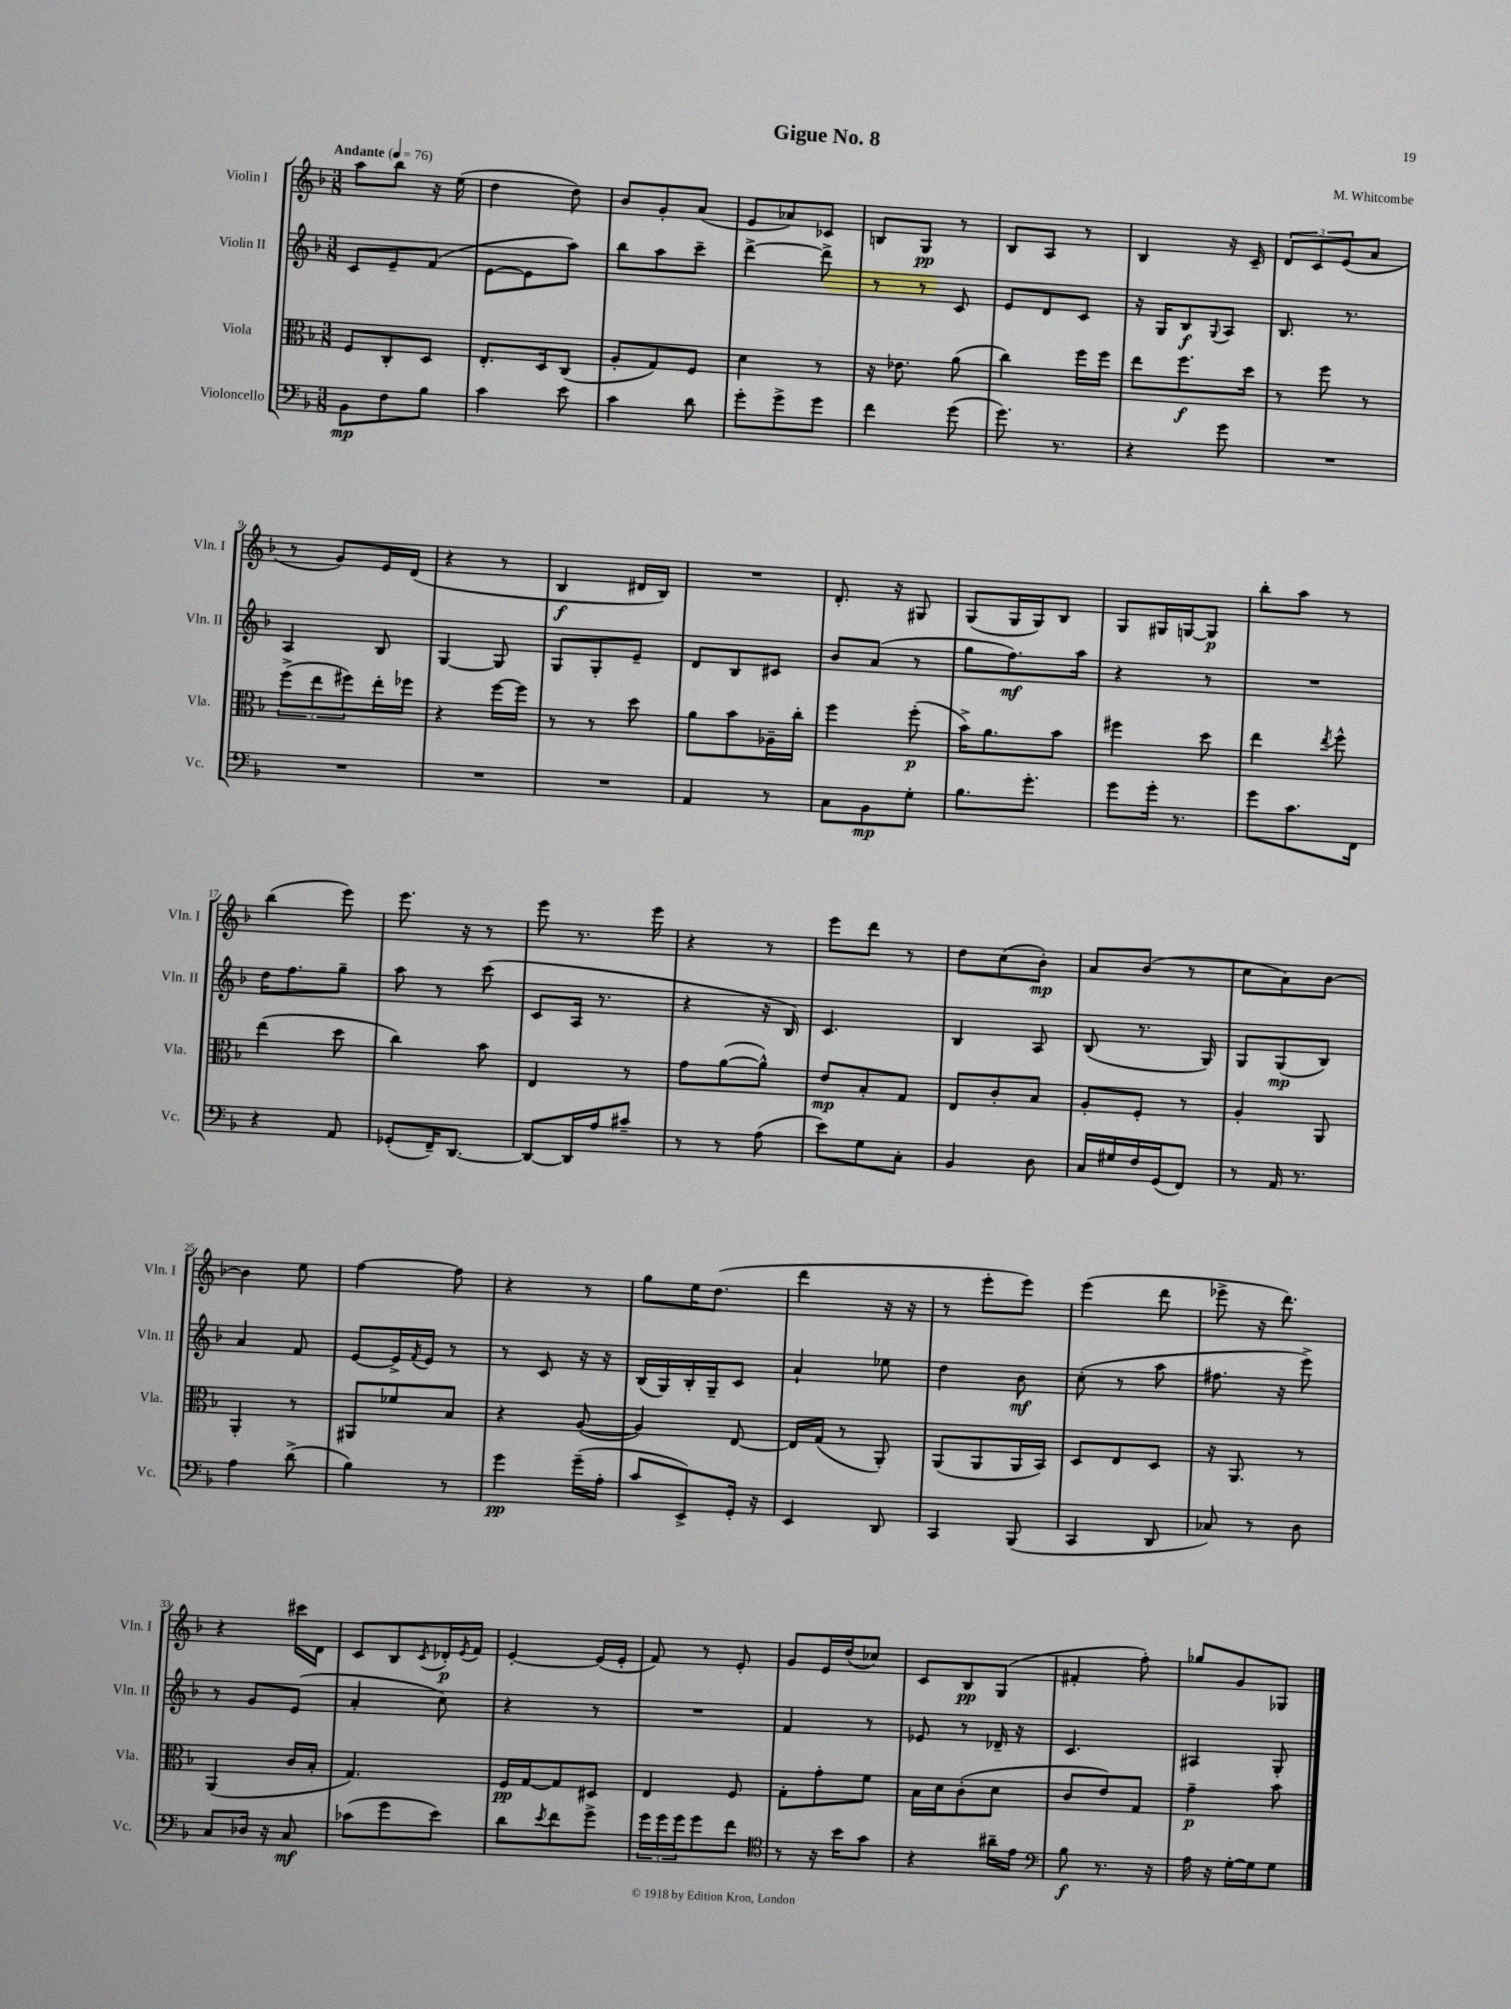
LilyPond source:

\header { title = "Gigue No. 8" composer = "M. Whitcombe" }
<<
\new StaffGroup <<
\new Staff = "s0" \with { instrumentName = "Violin I" shortInstrumentName = "Vln. I" } {
    \clef treble \key f \major \numericTimeSignature \time 3/8 \tempo "Andante" 4 = 76
    a''8 bes''8 r16 e''16( |
    d''4 d''8) |
    bes'8 g'8-. a'8( |
    e'8 aes'8) ces'8 |
    b8 g8\pp r8 |
    bes8 a8 r8 |
    bes4 r16 c'16-- |
    \tuplet 3/2 { d'8 c'8 e'8( } a'8 |
    r8 g'8) e'16 d'16( |
    r4 r8 |
    bes4\f dis'16 bes16) |
    R4. |
    d'8.-. r16 gis8 |
    g8( g16 g16) bes8 |
    g8 gis16 g16~ g8\p |
    bes''8-. a''8 r8 |
    bes''4( e'''8) |
    e'''8. r16 r8 |
    e'''8 r8. e'''16 |
    r4 r8 |
    e'''8 d'''8 r8 |
    d''8 c''8( bes'8-.\mp) |
    a'8 bes'8( r8 |
    c''8 a'8) bes'8~ |
    bes'4 e''8 |
    f''4~ f''8 |
    r4 r8 |
    g''8 e''16 d''8.( |
    d'''4 r16 r16 |
    r8 e'''8-. e'''8) |
    e'''4( d'''8 |
    ees'''8-> r16 d'''8.) |
    r4 cis'''16 d'16 |
    c'8 bes8 \acciaccatura { c'8 } des'16-.\p \acciaccatura { e'8 } f'16 |
    e'4~-. e'16( e'16-. |
    f'8) r8 e'8-. |
    g'8 e'16 d''16( ces''8) |
    c'8 bes8\pp g8( |
    fis'4-. f''8-.) |
    ges''8 g'8 ges8 \bar "|." |
}
\new Staff = "s1" \with { instrumentName = "Violin II" shortInstrumentName = "Vln. II" } {
    \clef treble \key f \major \numericTimeSignature \time 3/8
    c'8 e'8-- f'8( |
    e'8~ e'8 a''8) |
    bes''8 a''8 c'''8-- |
    d'''4~-> d'''8-> |
    r8 r8 c'8 |
    e'8 d'8 c'8 |
    r16 g16 bes8\f \appoggiatura { g8 } a8 |
    bes8. r8. |
    a4 bes8 |
    g4~ g8 |
    g8 g8-. e'8-- |
    d'8 bes8 cis'8 |
    bes'8 a'8( r8 |
    g''8 f''8.\mf) a''16 |
    r4 r8 |
    R4. |
    d''16 f''8. g''8-- |
    a''8 r8 c'''8( |
    c'8 a16 r8. |
    r4 r16 bes16) |
    c'4. |
    bes4 a8 |
    bes8( r8. g16) |
    g8 g8\mp( bes8) |
    a'4 f'8 |
    e'8~ e'16-> \acciaccatura { f'8 } e'16 r8 |
    r8 c'8 r16 r16 |
    bes16( g16) bes16-. g16-- c'8 |
    a'4-! ees''8 |
    d''4 bes'8\mf |
    c''8-.( r8 a''8 |
    fis''8. r16 e'''8->) |
    r8 g'8 e'8( |
    a'4-. c''8) |
    r4 r8 |
    R4. |
    f'4 r8 |
    ees'8 r8 des'16-- r16 |
    c'4. |
    ais4 g8-. \bar "|." |
}
\new Staff = "s2" \with { instrumentName = "Viola" shortInstrumentName = "Vla." } {
    \clef alto \key f \major \numericTimeSignature \time 3/8
    f8 c8-. d8 |
    e8.-. d16 c8( |
    a8-. g8) f8 |
    d'4 r8 |
    r16 ees'8. a'8( |
    c''4) f''16 f''16 |
    e''8 f''8.\f d''16 |
    r8 f''8 r8 |
    \tuplet 3/2 { f''8->( e''8 fis''8) } e''16-. fes''16 |
    r4 f''16~ f''16 |
    r8 r8 d''8 |
    a'8 bes'8 aes16-- c''16-. |
    f''4 f''8-.\p( |
    bes'16->) a'8. bes'8 |
    fis''4 d''8 |
    e''4 \acciaccatura { e''8 } f''8-^ |
    e''4( d''8 |
    c''4) bes'8 |
    e4 r8 |
    g'8 a'8~( a'8-^) |
    e'8\mp bes8-. g8 |
    e8 c'8-. bes8 |
    a8-. f8-. r8 |
    a4-. a,8 |
    a,4-. r8 |
    ais,8 fes'8 bes8 |
    r4 a8~( |
    a4) e8~ |
    e16 g16( r8 a,8-.) |
    a,8( a,8 a,16 bes,16) |
    d8 e8 d8 |
    r16 a,8. r8 |
    a,4( c'16 bes16-. |
    g4.) |
    f16\pp g16~ g8 dis8 |
    e4 f8 |
    g8-. g'8-. f'8 |
    bes16 d'16 c'8-.( d'8 |
    c'8 e'8) g8 |
    g'4--\p bes'8 \bar "|." |
}
\new Staff = "s3" \with { instrumentName = "Violoncello" shortInstrumentName = "Vc." } {
    \clef bass \key f \major \numericTimeSignature \time 3/8
    bes,8\mp f8 bes8 |
    c'4 e'8 |
    c'4 d'8 |
    g'8-. g'8-> g'8 |
    f'4 g'8( |
    g'8.) r8. |
    r4 g'8 |
    R4. |
    R4. |
    R4. |
    R4. |
    a,4 r8 |
    c8 bes,8\mp g8-. |
    bes8. g'8.-. |
    g'8 g'16-. r8. |
    g'8 c'8. f,16 |
    r4 a,8 |
    ges,8-.( f,16--) d,8.~ |
    d,8~ d,16 a16 cis'8-- |
    r8 r8 a8( |
    e'8) g8 c8-. |
    bes,4 d8 |
    c16 gis16 f16 g,16( f,8) |
    r8 a,16 r8. |
    a4 d'8->( |
    bes4) r8 |
    g'4\pp g'16--( a16-. |
    c'8 e,8->) g,16-. r16 |
    e,4 d,8 |
    c,4 bes,,8( |
    c,4 d,8 |
    ces8) r8 d8 |
    c8 des16 r16 c8\mf |
    ces'8( g'8 e'8) |
    d'8 \acciaccatura { e'8 } f'8 g'8-> |
    \tuplet 3/2 { g'16 g'16 g'16 } g'8 f'8 |
    \clef tenor r8 r16 bes'16 g'8 |
    r4 ais'16-- e'16 |
    \clef bass bes8\f r8. r16 |
    a16 r16 g16~-. g16 g8 \bar "|." |
}
>>
>>
